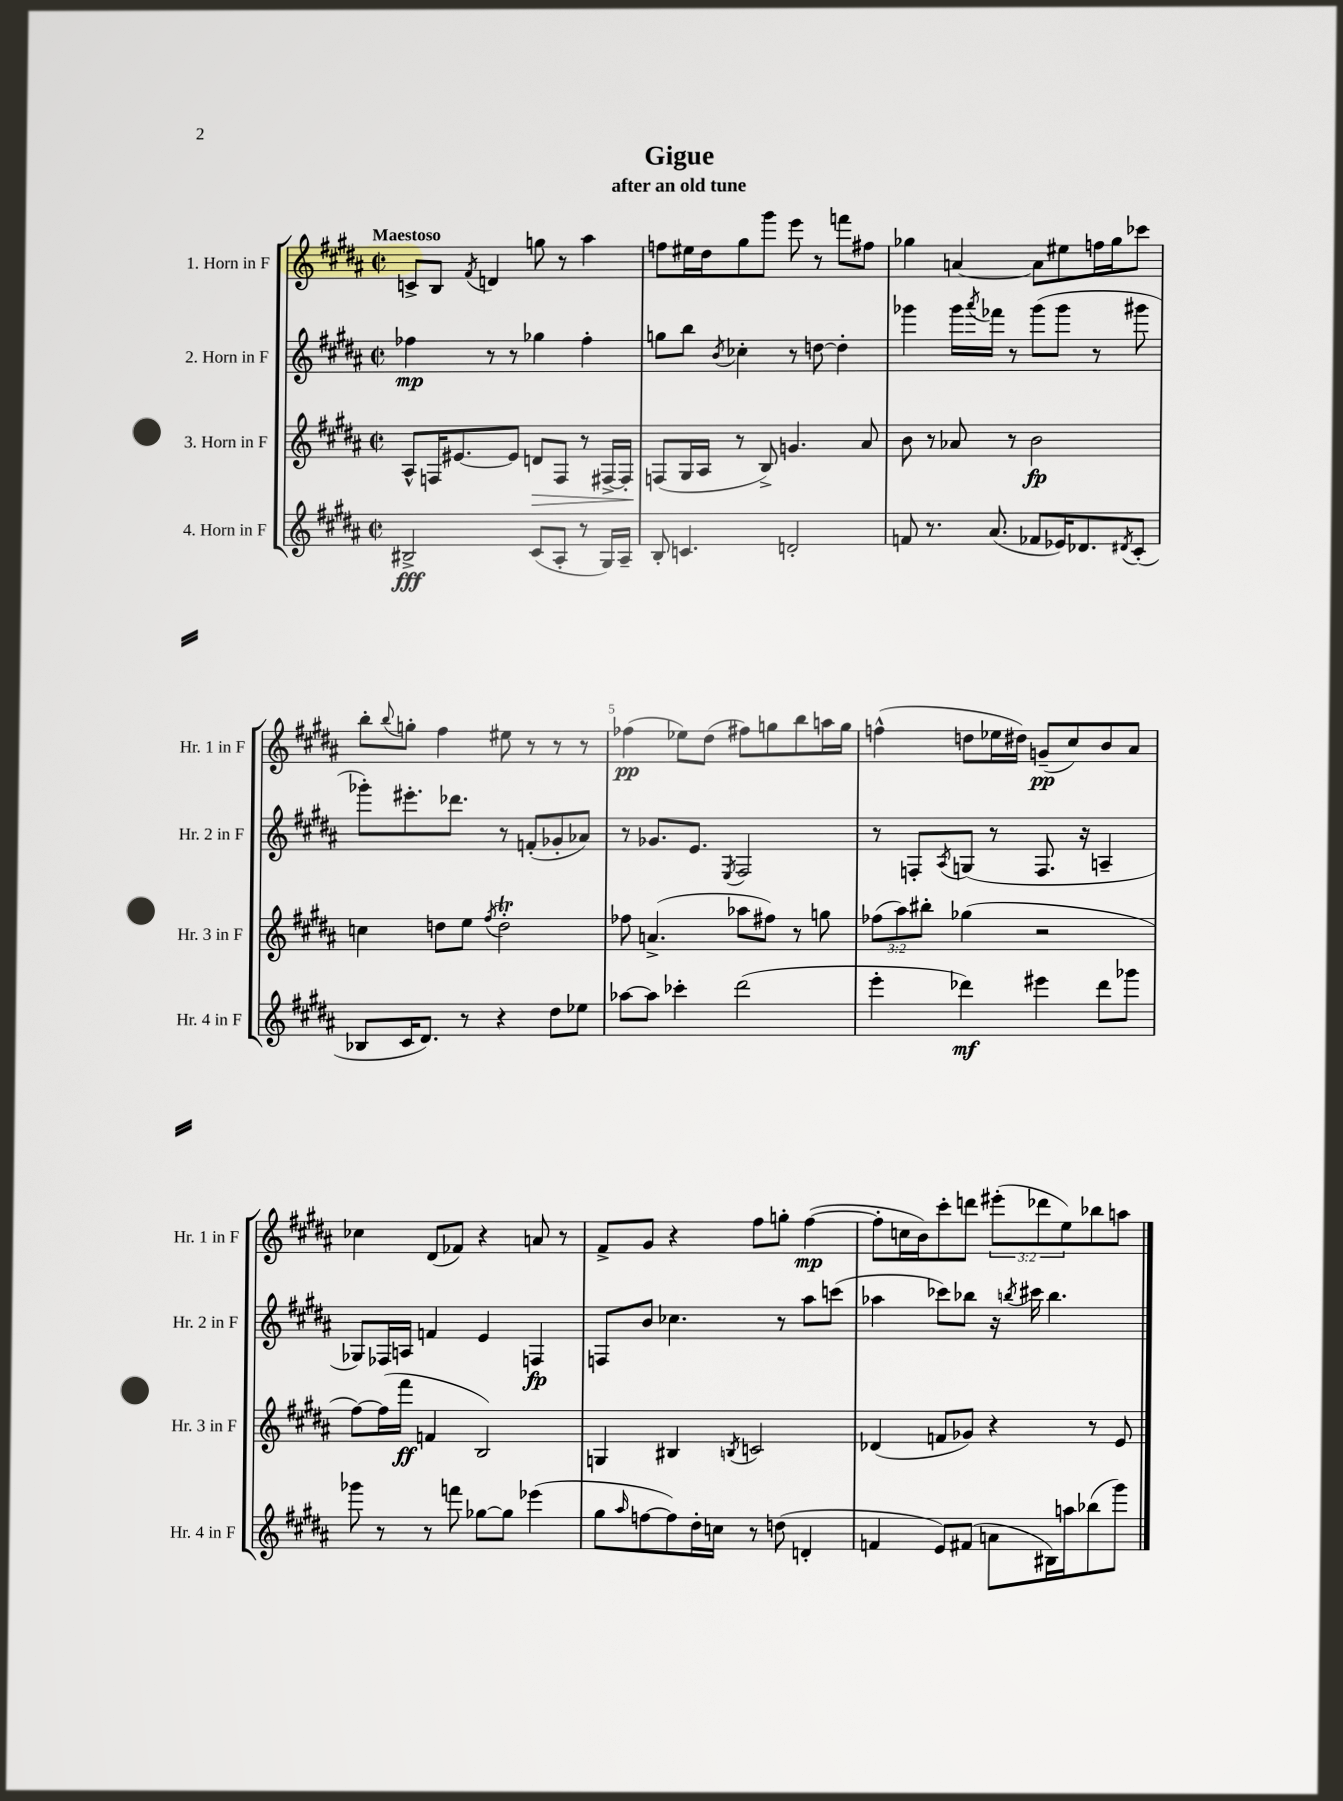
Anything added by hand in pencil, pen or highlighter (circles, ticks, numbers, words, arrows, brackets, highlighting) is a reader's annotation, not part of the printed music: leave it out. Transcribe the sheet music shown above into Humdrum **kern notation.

**kern	**dynam	**kern	**dynam	**kern	**dynam	**kern	**dynam
*part4	*part4	*part3	*part3	*part2	*part2	*part1	*part1
*staff4	*staff4	*staff3	*staff3	*staff2	*staff2	*staff1	*staff1
*I"4. Horn in F	*	*I"3. Horn in F	*	*I"2. Horn in F	*	*I"1. Horn in F	*
*I'Hr. 4 in F	*	*I'Hr. 3 in F	*	*I'Hr. 2 in F	*	*I'Hr. 1 in F	*
*clefG2	*	*clefG2	*	*clefG2	*	*clefG2	*
*k[f#c#g#d#a#]	*	*k[f#c#g#d#a#]	*	*k[f#c#g#d#a#]	*	*k[f#c#g#d#a#]	*
*M2/2	*	*M2/2	*	*M2/2	*	*M2/2	*
*met(c|)	*	*met(c|)	*	*met(c|)	*	*met(c|)	*
=1	=1	=1	=1	=1	=1	=1	=1
!	!	!	!	!	!	!LO:TX:a:B:t=Maestoso	!
2B#X^/	fff	8A#^^/L	.	4ff-X\	mp	8cn^/L	.
.	.	16Fn/K	.	.	.	8B/J	.
.	.	[8.e#X/	.	.	.	.	.
.	.	.	.	.	.	8qf#/	.
.	.	.	.	8r	.	4dn/	.
.	.	8e#/J]	.	8r	.	.	.
!	!	!	!LO:HP:b	!	!	!	!
(8c#/L	.	8dn/L	>	4gg-X\	.	8ggn\	.
8A#'/J	.	8F/J	.	.	.	8r	.
8r	.	8r	.	4ff-'\	.	4aa#\	.
16G#/LL)	.	[16F#X^/LL	.	.	.	.	.
16A#~/JJ	.	16F#'/JJ]	.	.	.	.	.
=2	=2	=2	=2	=2	=2	=2	=2
8B'/	.	(8Fn/L	.	8ggn\L	.	8ffn\L	.
4.cn/	.	16G#/L	]	8bb\J	.	16ee#X\L	.
.	.	16A#/JJ	.	.	.	16dd#\J	.
.	.	.	.	8qb/	.	.	.
.	.	8r	.	4cc-X'\	.	8gg#\	.
.	.	8B^/)	.	.	.	8ggg#\J	.
2dn'/	.	4.gn/	.	8r	.	8eee\	.
.	.	.	.	[8ddn\	.	8r	.
.	.	.	.	4dd'\]	.	8fffn\L	.
.	.	8a#/	.	.	.	8ff#X\J	.
=3	=3	=3	=3	=3	=3	=3	=3
8fn/	.	8b\	.	4ggg-X\	.	4gg-X\	.
8.r	.	8r	.	.	.	.	.
.	.	8a-X/	.	16ggg-\LL	.	[4an/	.
.	.	.	.	8qaaa#/	.	.	.
(8.a#/	.	.	.	16fff-X\JJ	.	.	.
.	.	8r	.	8r	.	.	.
8f-X/L	.	2b\	fp	(8ggg-\L	.	8a\L]	.
16e-X/K)	.	.	.	8ggg-\J	.	8ee#X\	.
8.d-X/	.	.	.	.	.	.	.
.	.	.	.	8r	.	16ffn\L	.
.	.	.	.	.	.	16gg-\J	.
8qd#X/	.	.	.	.	.	.	.
(8c#'/J	.	.	.	8ggg#X\	.	8ccc-X\J	.
!!LO:LB:g=z
=4	=4	=4	=4	=4	=4	=4	=4
8B-X/L	.	4ccn\	.	8ggg-X'\L)	.	8bb'\L	.
.	.	.	.	.	.	8qqbb/	.
16c#/K	.	.	.	8.eee#X'\	.	8ggn'\J	.
8.d#/J)	.	.	.	.	.	.	.
.	.	8ddn\L	.	.	.	4ff#\	.
.	.	.	.	8.ddd-X\J	.	.	.
8r	.	8ee\J	.	.	.	.	.
.	.	8qff#/	.	.	.	.	.
4r	.	2ddT'\	.	8r	.	8ee#X\	.
.	.	.	.	(8fn'/L	.	8r	.
8dd#\L	.	.	.	8g-X'/	.	8r	.
8ee-X\J	.	.	.	8a-X/J)	.	8r	.
=5	=5	=5	=5	=5	=5	=5	=5
[8aa-X\L	.	8ff-X\	.	8r	.	(4ff-X\	pp
8aa-\J]	.	(4.an^/	.	8.g-X/L	.	.	.
4ccc-X'\	.	.	.	.	.	8ee-X\L)	.
.	.	.	.	8.e/J	.	.	.
.	.	.	.	.	.	(8dd#\J	.
.	.	.	.	8qE/	.	.	.
(2ddd#\	.	8aa-X\L	.	2F#/	.	8ff#X\L)	.
.	.	8ff#X\J)	.	.	.	8ggn\	.
.	.	8r	.	.	.	8bb\	.
.	.	8ggn\	.	.	.	16aan\L	.
.	.	.	.	.	.	16gg\JJ	.
=6	=6	=6	=6	=6	=6	=6	=6
4eee'\	.	(12ff-X\L	.	8r	.	(4ffn^^\	.
.	.	12aa#\)	.	.	.	.	.
.	.	.	.	8Fn'/L	.	.	.
.	.	12bb#X'\J	.	.	.	.	.
.	.	.	.	8qA#/	.	.	.
4ddd-X\)	mf	(4gg-X\	.	(8Gn/J	.	8ddn\L	.
.	.	.	.	8r	.	16ee-X\L	.
.	.	.	.	.	.	16dd#X\JJ)	.
4eee#X\	.	2r	.	8.F/	.	(8gn~/L	pp
.	.	.	.	.	.	8cc#/)	.
.	.	.	.	16r	.	.	.
8ddd-\L	.	.	.	4An~/	.	8b/	.
8ggg-X\J	.	.	.	.	.	8a#/J	.
!!LO:LB:g=z
=7	=7	=7	=7	=7	=7	=7	=7
8ggg-X\	.	[8ff#\L)	.	8G-X/L)	.	4cc-X\	.
8r	.	(16ff#\L]	.	16F-X/L	.	.	.
.	.	16fff#\JJ	ff	16An/JJ	.	.	.
8r	.	4fn/	.	4fn/	.	(8d#/L	.
8fffn\	.	.	.	.	.	8f-X/J)	.
[8gg-X\L	.	2B/)	.	4e/	.	4r	.
8gg-\J]	.	.	.	.	.	.	.
(4eee-X\	.	.	.	4Fn/	fp	8an/	.
.	.	.	.	.	.	8r	.
=8	=8	=8	=8	=8	=8	=8	=8
8gg#\L	.	4Gn/	.	8Fn/L	.	8f#^/L	.
16qqaa#/	.	.	.	.	.	.	.
[8ffn\	.	.	.	8b/J	.	8g#/J	.
8ff\])	.	4B#X/	.	4.cc-X\	.	4r	.
16dd#'\L	.	.	.	.	.	.	.
16ccn\JJ	.	.	.	.	.	.	.
.	.	8qBn/	.	.	.	.	.
8r	.	2cn/	.	.	.	8ff#\L	.
(8ddn\	.	.	.	8r	.	8ggn'\J	.
4dn'/	.	.	.	8aa#\L	.	([4ff#\	mp
.	.	.	.	(8cccn\J	.	.	.
=9	=9	=9	=9	=9	=9	=9	=9
4fn/	.	(4d-X/	.	4aa-X\	.	8ff#'\L]	.
.	.	.	.	.	.	16ccn\L	.
.	.	.	.	.	.	16b\J)	.
8e/L)	.	8fn/L	.	8ccc-X\L)	.	8ccc#'\	.
(8f#X/J	.	8g-X/J)	.	8bb-X\J	.	8dddn\J	.
8an\L	.	4r	.	16r	.	(12eee#X'\L	.
.	.	.	.	8qbbn/	.	.	.
.	.	.	.	16ccc#X\	.	.	.
.	.	.	.	.	.	12ddd-X\	.
16B#X\L)	.	.	.	4.bb\	.	.	.
.	.	.	.	.	.	12ee\)	.
16aan\J	.	.	.	.	.	.	.
(8bb-X\	.	8r	.	.	.	8bb-X\	.
8ggg#\J)	.	8e/	.	.	.	8aan\J	.
==	==	==	==	==	==	==	==
*-	*-	*-	*-	*-	*-	*-	*-
